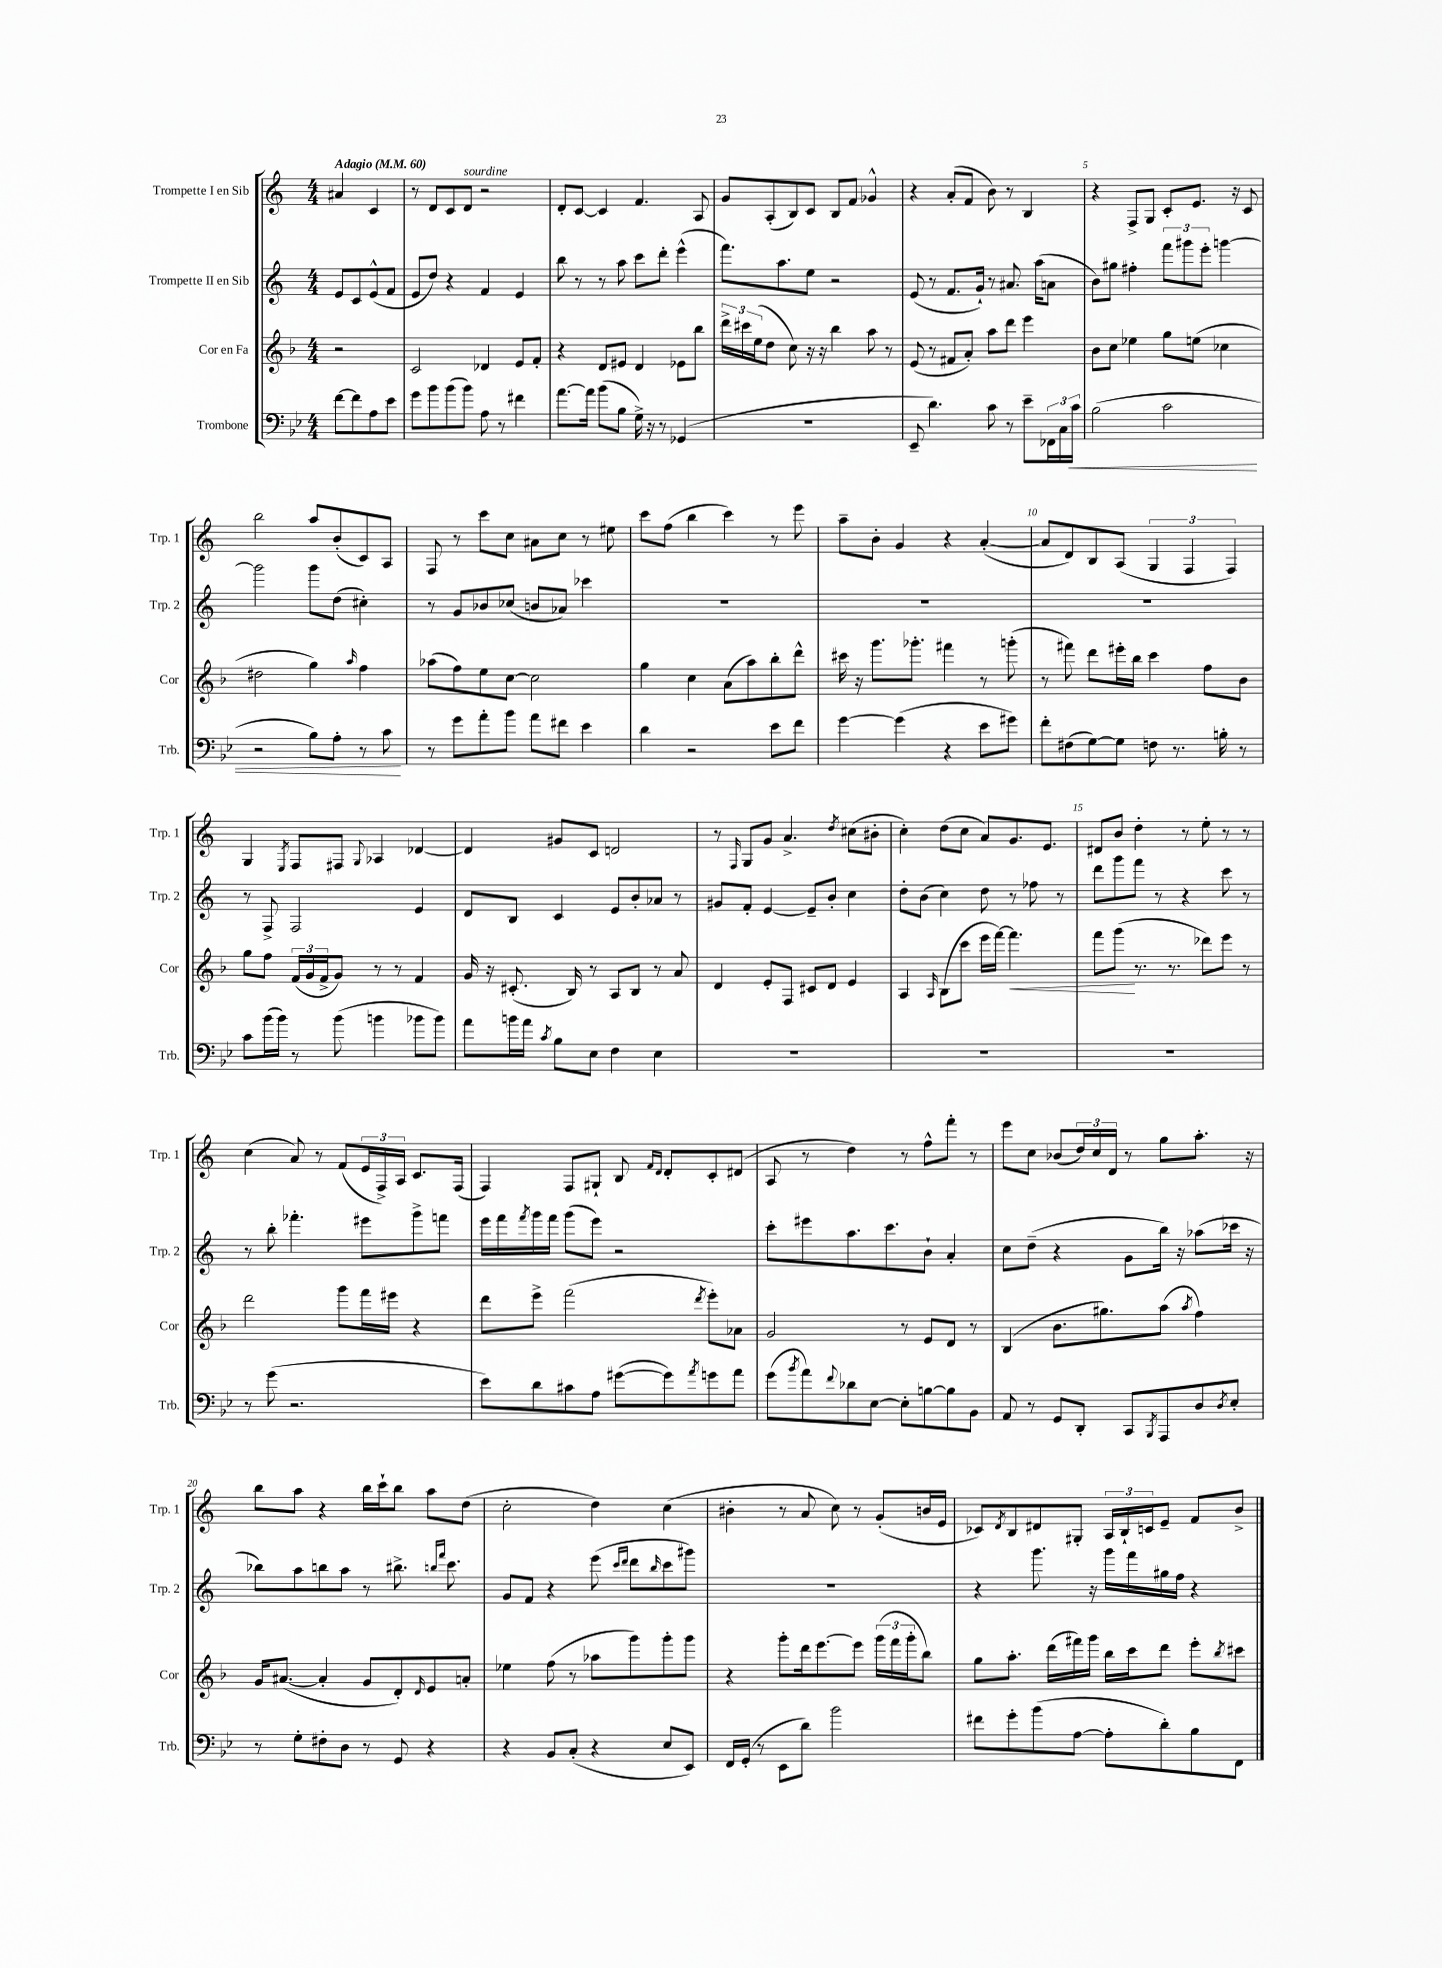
<<
\new StaffGroup <<
\new Staff = "s0" \with { instrumentName = "Trompette I en Sib" shortInstrumentName = "Trp. 1" } {
    \clef treble \key c \major \numericTimeSignature \time 4/4 \partial 2 \tempo "Adagio" 4 = 60
    ais'4 c'4 |
    r8 d'8 c'8 d'8^\markup { \italic "sourdine" } r2 |
    d'8-. c'8~ c'4 f'4. a8 |
    g'8 a8-.( b8) c'8 b8 f'8 ges'4-^ |
    r4 a'8-.( f'8 b'8) r8 b4 |
    r4 f8-> g8 c'8-. e'8. r16 c'8 |
    b''2 a''8 b'8-.( c'8) a8 |
    f8 r8 c'''8 c''8 ais'8 c''8 r8 eis''8 |
    c'''8 f''8( b''4 c'''4) r8 e'''8 |
    a''8-- b'8-. g'4 r4 a'4~-.( |
    a'8 d'8) b8 a8( \tuplet 3/2 { g4 f4 f4) } |
    g4 \acciaccatura { e8 } f8 fis8 \appoggiatura { g8 } aes4 des'4~ |
    des'4 gis'8 c'8 d'2 |
    r8 \grace { f16 } g8 g'8 a'4.-> \acciaccatura { d''8 } cis''8( bis'8-. |
    c''4-.) d''8( c''8 a'8) g'8. e'8. |
    dis'8 b'8 d''4-. r8 e''8-. r8 r8 |
    c''4( a'8) r8 f'8( \tuplet 3/2 { e'16 f16->) a16 } c'8. f16( |
    f4) f8 gis8-! b8 \grace { f'16 d'16 } d'8-. c'8-. dis'8( |
    a8 r8 d''4) r8 f''8-^ f'''8-. r8 |
    e'''8 c''8 bes'8( \tuplet 3/2 { d''16) c''16 d'16 } r8 g''8 a''8.-. r16 |
    b''8 a''8 r4 b''16 c'''16-! b''8 a''8 d''8( |
    c''2-. d''4) c''4( |
    bis'4-. r8 a'8 c''8) r8 g'8-.( b'16 e'16 |
    ces'8) \acciaccatura { d'8 } b8 dis'8 gis8-. \tuplet 3/2 { a16 b16-! c'16 } e'8-- f'8 b'8-> \bar "|." |
}
\new Staff = "s1" \with { instrumentName = "Trompette II en Sib" shortInstrumentName = "Trp. 2" } {
    \clef treble \key c \major \numericTimeSignature \time 4/4 \partial 2
    e'8 c'8 e'8-^( f'8 |
    e'8 d''8) r4 f'4 e'4 |
    b''8 r8 r8 a''8 c'''8 d'''8-. e'''4-^( |
    f'''8.) a''8. e''8 r2 |
    e'8( r8 f'8. g'16-!) r8 ais'8. a''16( a'8 |
    b'8) gis''8 fis''4-. \tuplet 3/2 { f'''8 gis'''8 e'''8-. } g'''4~ |
    g'''2 g'''8 d''8( cis''4-.) |
    r8 g'8 bes'8 ces''8( b'8 aes'8) ces'''4 |
    R1 |
    R1 |
    R1 |
    r8 f8-> f2 e'4 |
    d'8 b8 c'4 e'8 b'8-. aes'8 r8 |
    gis'8 f'8-. e'4~ e'8-- b'8-. c''4 |
    d''8-. b'8( c''4) d''8 r8 fes''8 r8 |
    d'''8 g'''8 f'''8 r8 r4 c'''8 r8 |
    r8 b''8-. fes'''4.-. eis'''8 g'''8-> f'''8 |
    e'''16 f'''16 \acciaccatura { f'''8 } g'''16 f'''16 g'''8( e'''8) r2 |
    c'''8-. eis'''8 a''8. c'''8. b'8-! a'4-. |
    c''8 d''8--( r4 g'8 b''16) r16 aes''8( ces'''16 r16 |
    bes''8) a''8 b''8 a''8 r8 bis''8.-> \grace { b''16 f'''16 } c'''8. |
    g'8 f'8 r4 e'''8( \grace { c'''16 d'''16 } d'''8 \grace { b''16 } c'''8 gis'''8) |
    R1 |
    r4 g'''8. r16 g'''16 f'''16 gis''16 f''16 r4 \bar "|." |
}
\new Staff = "s2" \with { instrumentName = "Cor en Fa" shortInstrumentName = "Cor" } {
    \clef treble \key f \major \numericTimeSignature \time 4/4 \partial 2
    r2 |
    c'2 des'4 e'8 f'8-. |
    r4 d'8 eis'8 d'4 ees'8 bes''8 |
    \tuplet 3/2 { d'''16-> cis'''16 e''16( } d''8 c''8) r16 r16 bes''4 a''8 r8 |
    e'8( r8 fis'8 a'8-.) a''8 d'''8 e'''4 |
    bes'8 c''8 ees''4 g''8 e''8( ces''4 |
    dis''2 g''4) \grace { a''16 } f''4 |
    aes''8( f''8) e''8 c''8~ c''2 |
    g''4 c''4 a'8( a''8) bes''8-. d'''8-^ |
    cis'''16 r16 g'''8. ges'''8.-. fis'''4 r8 g'''8-.( |
    r8 fis'''8) d'''8 eis'''16-. bes''16 c'''4 f''8 bes'8 |
    g''8 f''8 \tuplet 3/2 { f'16( g'16 f'16-> } g'8) r8 r8 f'4 |
    g'16 r16 cis'8.-.( bes16) r8 a8 bes8 r8 a'8 |
    d'4 e'8-. f8 cis'8 d'8 e'4 |
    a4 \grace { a16 } bes8( c'''8 e'''16 f'''16~) f'''4.\< |
    f'''8 g'''8\!( r8. r8. des'''8) e'''8 r8 |
    d'''2 g'''8 f'''16 eis'''16 r4 |
    d'''8 e'''8-> f'''2( \acciaccatura { d'''8 } e'''8-.) aes'8 |
    g'2 r8 e'8 d'8 r8 |
    bes4( bes'8. gis''8.) a''8( \acciaccatura { a''8 } f''4) |
    g'16 ais'8.~( ais'4-. g'8 d'8-.) \grace { d'16 } e'8 a'8-. |
    ees''4 f''8( r8 aes''8 g'''8) g'''8-. g'''8 |
    r4 g'''8-. d'''16 e'''8.~ e'''8 \tuplet 3/2 { g'''16( f'''16 g'''16-. } bes''8) |
    g''8 a''8.-. d'''16( fis'''16) g'''16 bes''16 c'''16 d'''8 e'''8-. \acciaccatura { bes''8 } cis'''8 \bar "|." |
}
\new Staff = "s3" \with { instrumentName = "Trombone" shortInstrumentName = "Trb." } {
    \clef bass \key bes \major \numericTimeSignature \time 4/4 \partial 2
    f'8~ f'8 a8 ees'8 |
    g'8 bes'8 bes'8( bes'8) a8 r8 fis'4 |
    a'8.~ a'16 bes'8( bes8 g16->) r16 r8 ges,4( |
    R1 |
    ees,8-- d'4.) c'8 r8 ees'8-- \tuplet 3/2 { fes,16 c16 c'16\< } |
    bes2( c'2 |
    r2 bes8) a8-. r8 c'8\! |
    r8 g'8 a'8-. bes'8 a'8 fis'8 ees'4 |
    d'4 r2 ees'8 f'8 |
    g'4~ g'4( r4 ees'8 gis'8) |
    f'8-. fis8( g8~) g8 f8 r8. b16-. r8 |
    c'8 bes'16( bes'16) r8 bes'8( b'4 bes'8 bes'8) |
    a'8 b'16 a'16 \acciaccatura { c'8 } bes8 ees8 f4 ees4 |
    R1 |
    R1 |
    R1 |
    r8 g'8( r2. |
    ees'8) d'8 cis'8 a8 gis'8~( gis'8) \acciaccatura { a'8 } g'8 a'8 |
    g'8( \acciaccatura { bes'8 } a'8) \appoggiatura { f'8 } des'8 ees8~ ees8-. b8~ b8 bes,8 |
    a,8 r8 g,8 d,8-. c,8 \acciaccatura { bes,,8 } a,,8 d8 \acciaccatura { d8 } ees8-. |
    r8 g8-. fis8-. d8 r8 g,8 r4 |
    r4 bes,8 c8-.( r4 ees8 ees,8) |
    f,16 g,16-.( r8 ees,8 d'8) bes'2 |
    fis'8 g'8-. bes'8( a8~ a8-. d'8-.) bes8 f,8 \bar "|." |
}
>>
>>
\layout { \context { \Score \override BarNumber.break-visibility = ##(#f #t #t) barNumberVisibility = #(every-nth-bar-number-visible 5) } }
